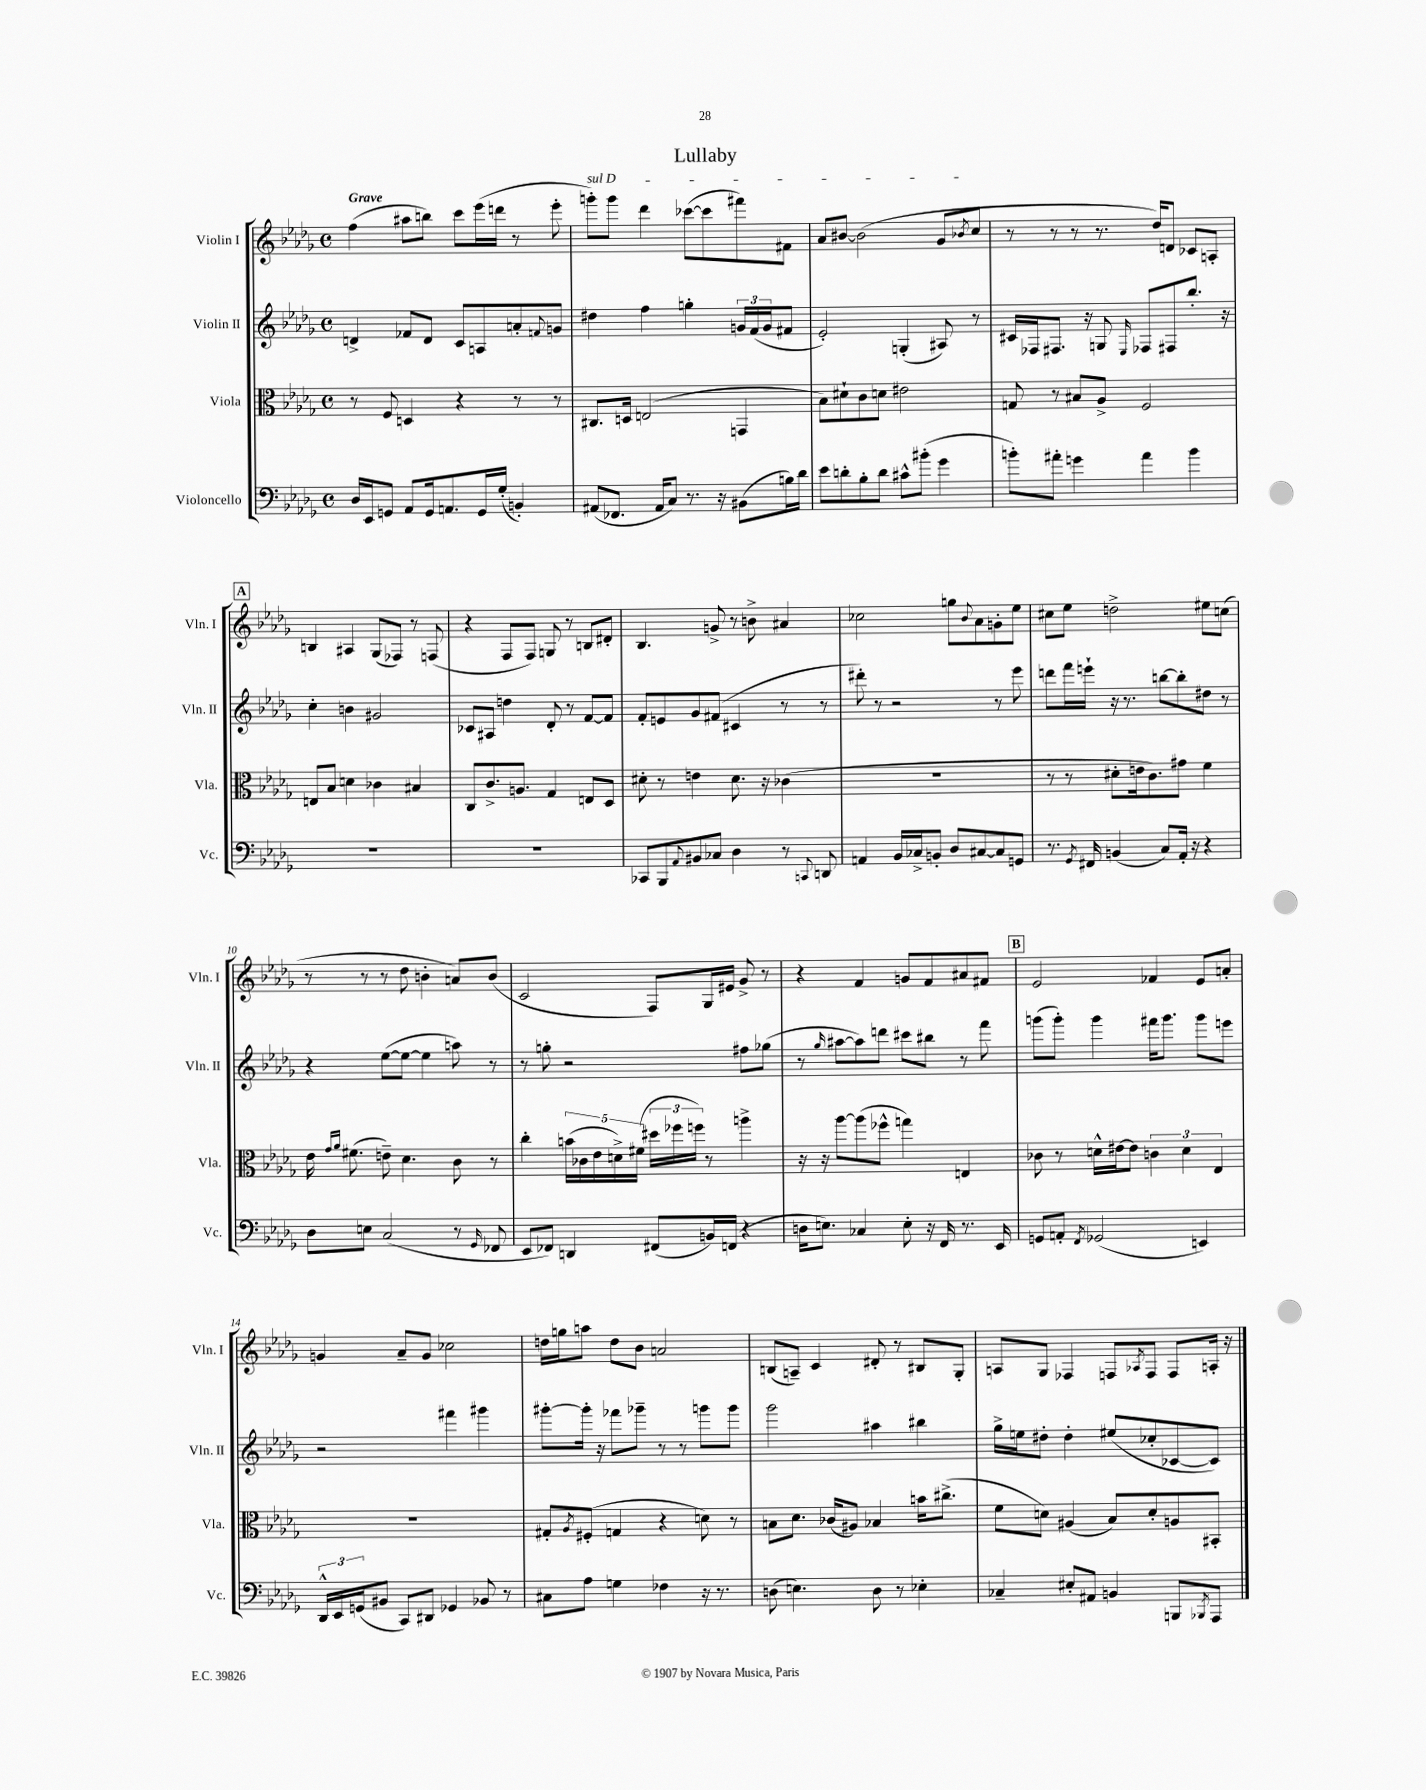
\header { title = "Lullaby" }
<<
\new StaffGroup <<
\new Staff = "s0" \with { instrumentName = "Violin I" shortInstrumentName = "Vln. I" } {
    \clef treble \key des \major \defaultTimeSignature \time 4/4 \tempo "Grave"
    f''4( ais''8 b''8) c'''8 ees'''16( d'''16 r8 ees'''8-. |
    \once \override TextSpanner.bound-details.left.text = \markup { \italic "sul D" } g'''8-.\startTextSpan) g'''8 des'''4 ces'''8~( ces'''8 fis'''8) fis'8 |
    aes'8 bis'8~ bis'2( ges'8 \acciaccatura { bes'8 } c''8\stopTextSpan |
    r8 r8 r8 r8. des''16) d'8 ces'8 a8-. |
    \mark \markup { \box "A" } b4 ais4 ges8( fes8) r8 f8( |
    r4 f8 f8) g8 r8 b8 dis'8-. |
    bes4. g'8-> r8 b'8-> ais'4 |
    ces''2 g''8 \appoggiatura { bes'8 } aes'8 g'8-. ees''8 |
    cis''8 ees''8 d''2-> eis''8 c''8( |
    r8 r8 r8 des''8 b'4-. a'8) b'8( |
    c'2 f8) ges16 eis'16 ges'8-> r8 |
    r4 f'4 g'8 f'8 ais'8 fis'8 |
    \mark \markup { \box "B" } ees'2 fes'4 ees'8 a'8-. |
    g'4 aes'8-- g'8 ces''2 |
    d''16 g''16 a''8 d''8 bes'8 a'2 |
    b8( a8--) c'4 dis'8-. r8 bis8 ges8-. |
    a8 ges8 fes4 f8 \acciaccatura { aes8 } f8 f8 a16-. r16 \bar "|." |
}
\new Staff = "s1" \with { instrumentName = "Violin II" shortInstrumentName = "Vln. II" } {
    \clef treble \key des \major \defaultTimeSignature \time 4/4
    d'4-> fes'8 d'8 c'8 a8 a'8-. \appoggiatura { f'8 } g'8 |
    dis''4 f''4 g''4-. \tuplet 3/2 { g'16 f'16( g'16 } fis'8 |
    ees'2-.) g4-.( ais8) r8 |
    cis'16 fes16 fis8. r16 g8 \grace { ees16 } fes8 fis8 bes''8.-. r16 |
    \mark \markup { \box "A" } c''4-. b'4 gis'2 |
    ces'8 ais8 d''4 des'8-. r8 f'8~ f'8 |
    f'8-. e'8 ges'8 fis'8( cis'4 r8 r8 |
    dis'''8-.) r8 r2 r8 ees'''8 |
    d'''8 f'''16 e'''16-! r16 r8. b''8~ b''8-. dis''8 r8 |
    r4 ees''8~( ees''8~ ees''4 a''8) r8 |
    r8 g''8-. r2 fis''8 ges''8( |
    r8 \grace { ges''16 } ais''8~ ais''8) d'''8 cis'''8 bis''8 r8 f'''8 |
    \mark \markup { \box "B" } g'''8( g'''8-.) g'''4 fis'''16 g'''8. g'''8 e'''8 |
    r2 fis'''4 gis'''4 |
    gis'''8~-. gis'''16-. r16 fes'''8 ges'''8-- r8 r8 g'''8 g'''8 |
    ges'''2 ais''4 bis''4 |
    ges''16-> e''16 dis''8-. dis''4-. eis''8( ces''8-. ces'8~ ces'8) \bar "|." |
}
\new Staff = "s2" \with { instrumentName = "Viola" shortInstrumentName = "Vla." } {
    \clef alto \key des \major \defaultTimeSignature \time 4/4
    r8 f8 d4 r4 r8 r8 |
    cis8. d16 e2( g,4 |
    bes8) dis'8-! c'8 d'8 eis'2 |
    g8 r8 bis8 aes8-> f2 |
    \mark \markup { \box "A" } e8 bes8 d'4 ces'4 bis4 |
    c8 c'8.-> a8. ges4 e8 des8 |
    dis'8-. r8 e'4 dis'8. r16 ces'4( |
    R1 |
    r8 r8 dis'8-. e'16 c'8.) gis'8 f'4 |
    ees'16 \grace { ges'16 aes'16 } fis'8.( e'8--) des'4. c'8 r8 |
    c''4-. \tuplet 5/4 { b'16( ces'16 ees'16 d'16->) fis'16( } \tuplet 3/2 { dis''16 fes''16 f''16) } r8 a''4-> |
    r16 r16 aes''8~ aes''8( fes''8-^ g''4) e4 |
    \mark \markup { \box "B" } ces'8 r8 d'16-^ eis'16~ eis'8 \tuplet 3/2 { c'4 d'4 ees4 } |
    R1 |
    gis8-. \acciaccatura { aes8 } fis8-.( g4 r4 d'8) r8 |
    b8 des'8. ces'16( ais8) bes4 b'16 cis''8.->( |
    f'8 d'8) ais4( bes8) d'8-. a8 bis,8-. \bar "|." |
}
\new Staff = "s3" \with { instrumentName = "Violoncello" shortInstrumentName = "Vc." } {
    \clef bass \key des \major \defaultTimeSignature \time 4/4
    des16 ees,16 g,8 aes,8 g,16 a,8. g,16 ges16-.( b,4-.) |
    ais,8( fes,8. ais,16 c8) r8. r16 bis,8( b16) des'16 |
    ees'8 d'8-. bes8-. d'8 cis'8-^ bis'8-.( ges'4 |
    b'8-.) ais'8-. g'4 ais'4 b'4 |
    \mark \markup { \box "A" } R1 |
    R1 |
    ces,8 bes,,8 \appoggiatura { aes,8 } bis,8 ces8 des4 r8 \appoggiatura { c,8 } d,8 |
    a,4 bes,16 ces16-> b,8-. des8 cis8~ cis8 g,8 |
    r8. \acciaccatura { ges,8 } fis,16 b,4( c8) aes,16-. r16 r4 |
    des8 e8 c2( r8 \grace { ges,16 } fes,8 |
    ees,8 fes,8) d,4 fis,8( b,16) f,16( r4 |
    d16 e8.) ces4 e8-. r16 f,16 r8. ees,16 |
    \mark \markup { \box "B" } g,8 a,8-. \acciaccatura { f,8 } ges,2( e,4) |
    \tuplet 3/2 { des,16-^ ees,16 g,16( } bis,8 c,8) dis,8 ges,4 bes,8 r8 |
    cis8 aes8 g4 fes4 r16 r8. |
    d8( e4.) d8 r8 ees4-. |
    ces4-- eis8-. ais,8 b,4 b,,8 \acciaccatura { bes,,8 } aes,,8 \bar "|." |
}
>>
>>
